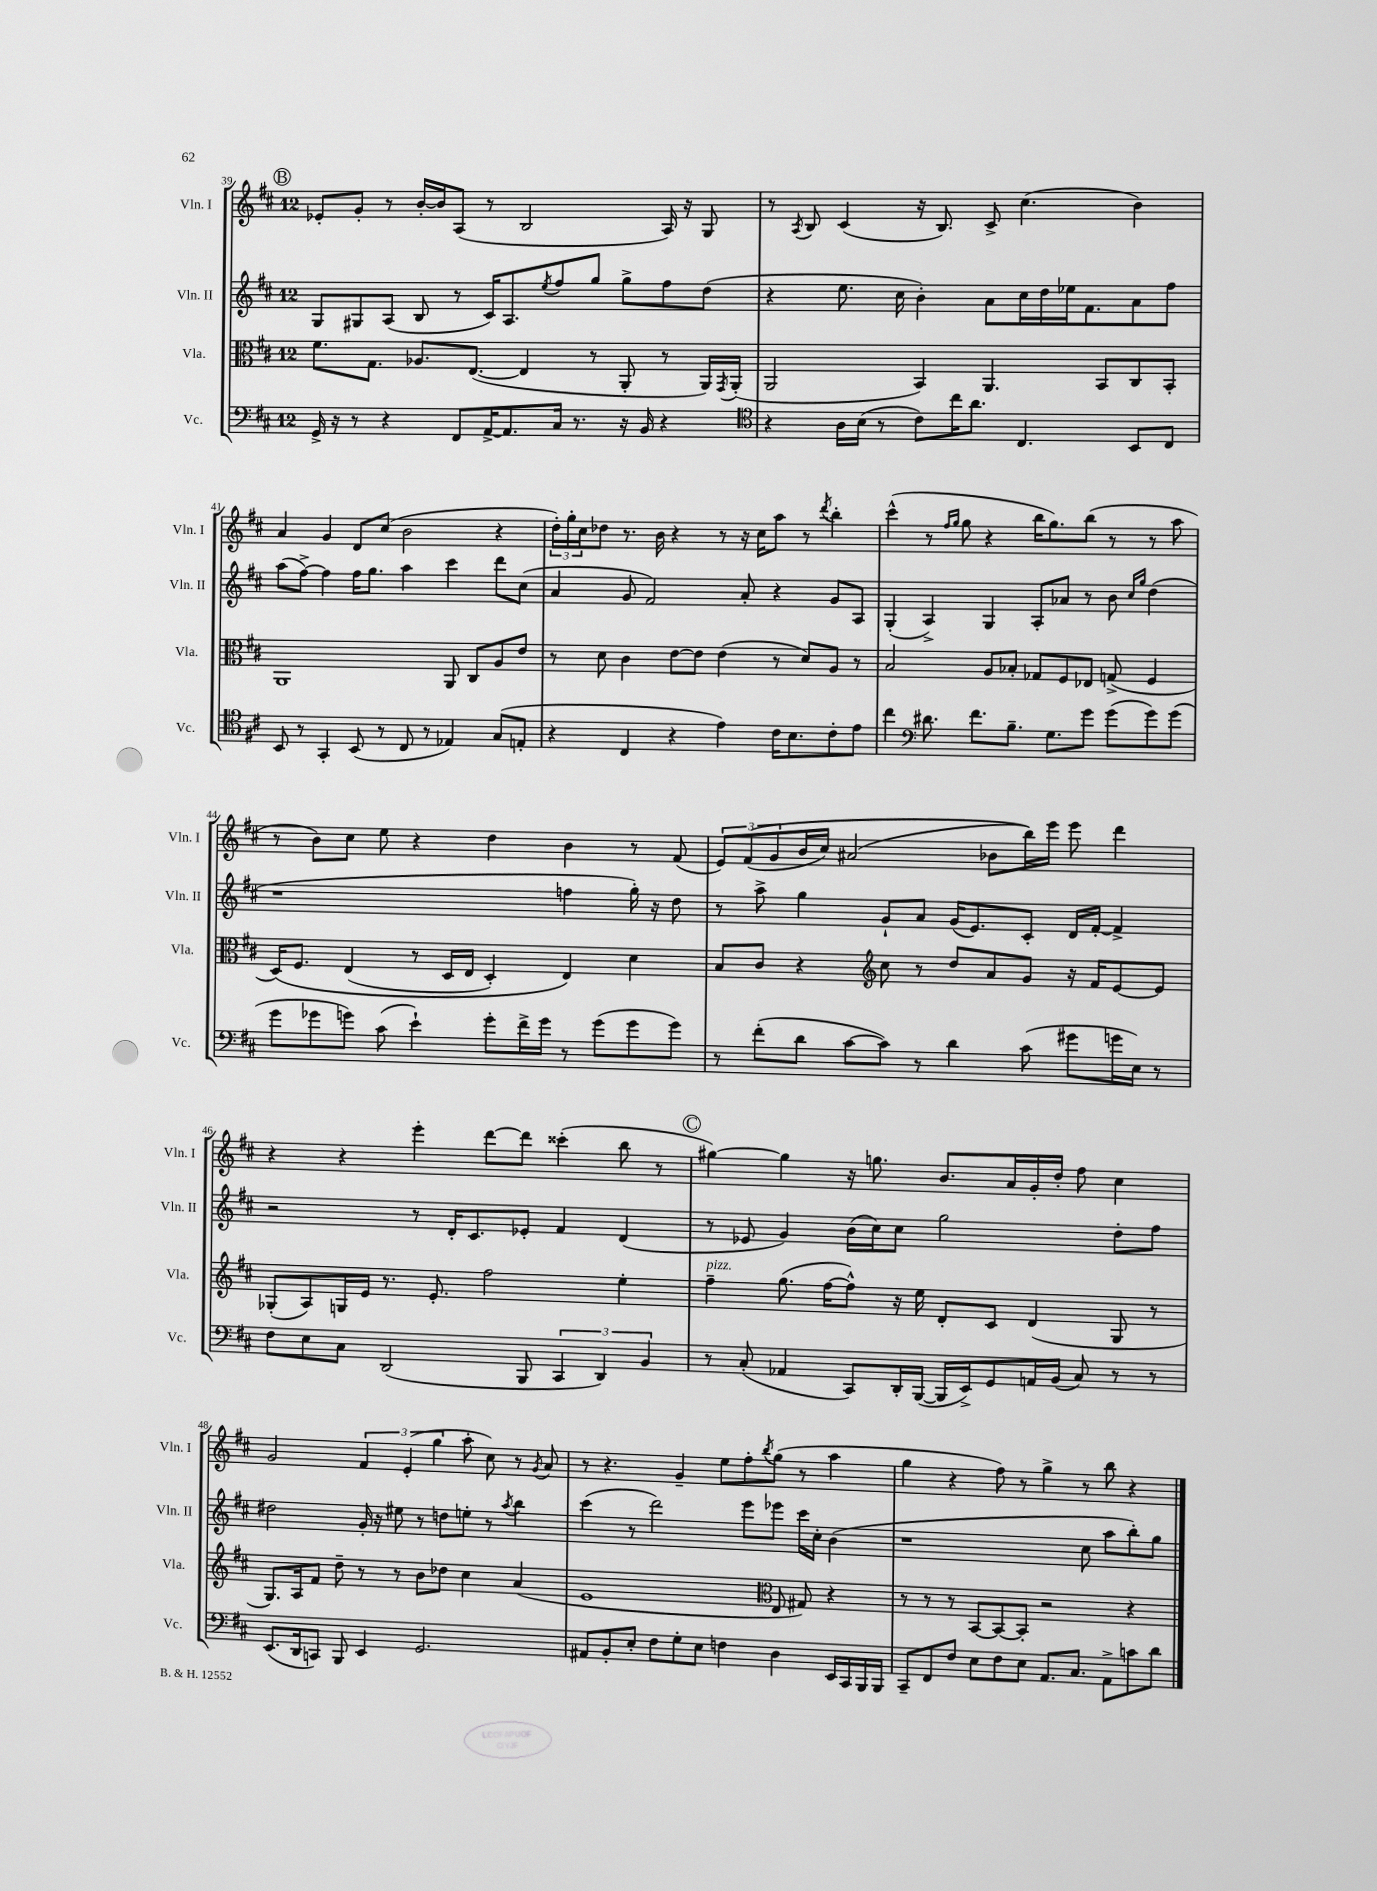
<<
\new StaffGroup <<
\new Staff = "s0" \with { instrumentName = "Vln. I" shortInstrumentName = "Vln. I" } {
    \clef treble \key d \major \once \override Staff.TimeSignature.style = #'single-digit \time 12/8
    \mark \markup { \circle "B" } ees'8-. g'8-. r8 b'16~-. b'16 a8( r8 b2 a16) r16 g8 |
    r8 \acciaccatura { a8 } b8 cis'4( r16 b8.) cis'8-> cis''4.( b'4) |
    a'4 g'4 d'8 cis''8( b'2 r4 |
    \tuplet 3/2 { d''16-.) g''16-. cis''16 } des''8 r8. b'16 r4 r8 r16 cis''16 a''8 r8 \acciaccatura { d'''8 } b''4-. |
    cis'''4-^( r8 \grace { fis''16 g''16 } g''8 r4 b''16 g''8.) b''8( r8 r8 a''8 |
    r8 b'8) cis''8 e''8 r4 d''4 b'4 r8 fis'8( |
    \tuplet 3/2 { e'8) fis'8(\( g'8 } b'16 cis''16) ais'2( bes'8 b''16)\) e'''16 e'''8 d'''4 |
    r4 r4 e'''4-. d'''8~ d'''8 cisis'''4-.( b''8 r8 |
    \mark \markup { \circle "C" } gis''4~) gis''4 r16 g''8. b'8. a'16 g'16-. d''16-. fis''8 cis''4 |
    g'2 \tuplet 3/2 { fis'4 e'4-.( g''4 } a''8-. cis''8) r8 \acciaccatura { g'8 } a'8 |
    r8 r4. g'4-- e''8 fis''8-. \acciaccatura { b''8 } g''8( r8 a''4 |
    g''4 r4 fis''8) r8 g''4-> r8 b''8 r4 \bar "|." |
}
\new Staff = "s1" \with { instrumentName = "Vln. II" shortInstrumentName = "Vln. II" } {
    \clef treble \key d \major \once \override Staff.TimeSignature.style = #'single-digit \time 12/8
    \mark \markup { \circle "B" } g8 gis8 a8( b8 r8 cis'16) a8. \acciaccatura { e''8 } fis''8 g''8 g''8-> fis''8 d''8( |
    r4 e''8. cis''16 b'4-.) a'8 cis''16 d''16 ees''16 fis'8. a'8 fis''8 |
    a''8( fis''8~->) fis''4 fis''16 g''8. a''4 cis'''4 d'''8 cis''8( |
    a'4 g'8 fis'2) a'8-. r4 g'8 a8 |
    g4-.( a4->) g4 a8-. aes'8 r8 b'8 \grace { cis''16 g''16 } d''4( |
    r1 f''4 g''16-.) r16 d''8 |
    r8 a''8-> g''4 g'8-! a'8 g'16( e'8.) cis'8-. d'16 fis'16~-. fis'4-> |
    r2 r8 d'16-. cis'8. ees'8-. fis'4 d'4( |
    \mark \markup { \circle "C" } r8 ees'8 g'4) b'16( cis''16) cis''8 g''2 d''8-. fis''8 |
    dis''2 g'16-. r16 eis''8 r8 d''8 e''8-. r8 \acciaccatura { a''8 } b''4 |
    cis'''4( r8 d'''2) e'''8 ees'''8 cis'''16 cis''16-. b'4( |
    r1 cis''8 a''8 b''8-.) g''8 \bar "|." |
}
\new Staff = "s2" \with { instrumentName = "Vla." shortInstrumentName = "Vla." } {
    \clef alto \key d \major \once \override Staff.TimeSignature.style = #'single-digit \time 12/8
    \mark \markup { \circle "B" } fis'8. g8. aes8. e8.~( e4 r8 a,8-. r8 a,16) \acciaccatura { g,8 } a,16-.( |
    a,2 b,4) a,4. b,8 cis8 b,8-. |
    a,1 a,8 cis8 a8 e'8 |
    r8 d'8 cis'4 e'8~ e'8 e'4( r8 d'8) a8 r8 |
    b2 a8 bes8-. ges8 fis8 ees8 g8->( fis4 |
    d16)\( fis8. e4( r8 d16 e16 d4-.) e4\) d'4 |
    b8 cis'8 r4 \clef treble cis''8 r8 d''8 a'8 g'8 r16 fis'16 e'8~ e'8 |
    ges8-.( a8) g16 e'16 r8. e'8.-. fis''2 e''4-. |
    \mark \markup { \circle "C" } fis''4--^\markup { \italic "pizz." } g''8.( fis''16~ fis''8-^) r16 e''16 d'8-. cis'8 d'4( g8 r8 |
    g8.) a16 fis'8 d''8-- r8 r8 b'8 des''8 cis''4 a'4( |
    e'1 \clef alto e8 gis8) r4 |
    r8 r8 r8 b,8~ b,8~ b,8-. r2 r4 \bar "|." |
}
\new Staff = "s3" \with { instrumentName = "Vc." shortInstrumentName = "Vc." } {
    \clef bass \key d \major \once \override Staff.TimeSignature.style = #'single-digit \time 12/8
    \mark \markup { \circle "B" } g,16-> r16 r8 r4 fis,8 a,16~-> a,8. cis16 r8. r16 b,16 r4 |
    \clef tenor r4 a16 b16( r8 cis'8) cis''16 a'8. cis4. b,8 cis8 |
    b,8 r8 g,4-. b,8( r8 cis8 r8 ees4) g8( e8-. |
    r4 cis4 r4 e'4) cis'16 b8. cis'8-. e'8 |
    cis''4 \clef bass dis'8. fis'8. b8.-- g8. g'8 g'8( g'8) g'8( |
    g'8 ges'8 g'8) cis'8( e'4-!) g'8-. fis'16-> g'16 r8 g'8( g'8 g'8) |
    r8 fis'8-.( d'8 cis'8~ cis'8) r8 d'4 cis'8( gis'8 g'16 e16) r8 |
    fis8 e8 cis8 d,2( b,,8 \tuplet 3/2 { cis,4 d,4) b,4 } |
    \mark \markup { \circle "C" } r8 cis8-.( aes,4 cis,8) d,16-. b,,16~( b,,16 e,16->) g,8 a,16 b,16( cis8) r8 r8 |
    e,8.( d,16 c,8) b,,8 e,4 g,2. |
    ais,8 b,8-. e8-. fis8 g8-. e8 f4 d4 e,16 cis,16 b,,16 b,,16 |
    cis,8-- fis,8 fis8 e8 fis8 e8 a,8. cis8. a,8-> c'8 d'8 \bar "|." |
}
>>
>>
\layout { \context { \Score currentBarNumber = #39 } }
